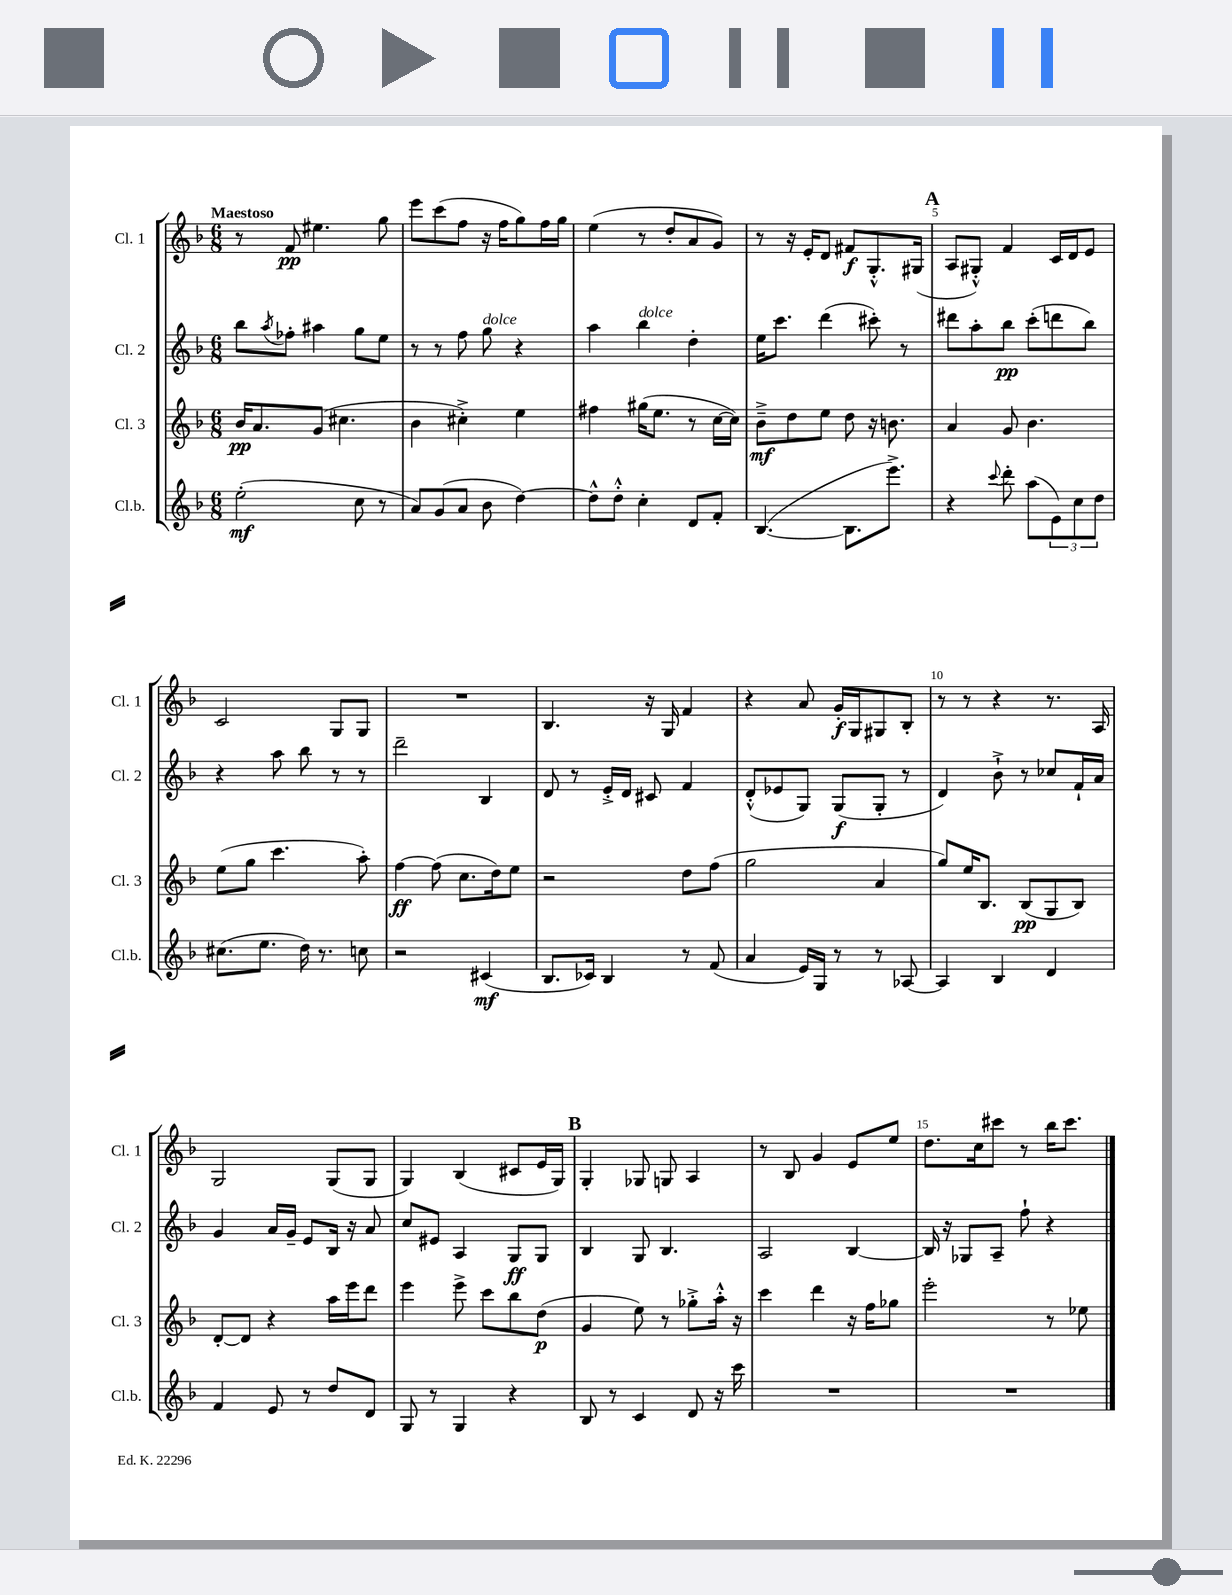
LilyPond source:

<<
\new StaffGroup <<
\new Staff = "s0" \with { instrumentName = "Cl. 1" shortInstrumentName = "Cl. 1" } {
    \clef treble \key f \major \numericTimeSignature \time 6/8 \tempo "Maestoso"
    r8 f'8\pp eis''4. g''8 |
    e'''8 c'''8( f''8 r16 f''16 g''8) f''16 g''16 |
    e''4( r8 d''8-. a'8 g'8) |
    r8 r16 e'16-. d'8 fis'8\f g8.-.-^ gis16( |
    \mark \markup { \bold "A" } a8 gis8-.-^) f'4 c'16 d'16 e'8 |
    c'2 g8 g8 |
    R2. |
    bes4. r16 g16 f'4 |
    r4 a'8 g'16-.\f g16 gis8 bes8-. |
    r8 r8 r4 r8. a16 |
    g2 g8( g8 |
    g4) bes4( cis'8 e'16 g16) |
    \mark \markup { \bold "B" } g4-. ges8 g8 a4 |
    r8 bes8 g'4 e'8 e''8 |
    d''8. c''16 cis'''8 r8 bes''16 cis'''8. \bar "|." |
}
\new Staff = "s1" \with { instrumentName = "Cl. 2" shortInstrumentName = "Cl. 2" } {
    \clef treble \key f \major \numericTimeSignature \time 6/8
    bes''8 \acciaccatura { a''8 } fes''8-. ais''4 g''8 e''8 |
    r8 r8 f''8 g''8^\markup { \italic "dolce" } r4 |
    a''4 bes''4^\markup { \italic "dolce" } d''4-. |
    e''16 c'''8. d'''4( cis'''8-.) r8 |
    \mark \markup { \bold "A" } dis'''8 a''8-. bes''8\pp c'''8-.( d'''8 bes''8) |
    r4 a''8 bes''8 r8 r8 |
    d'''2-- bes4 |
    d'8 r8 e'16-.-> d'16 cis'8 f'4 |
    d'8-.-^( ees'8 g8) g8\f( g8-. r8 |
    d'4) bes'8-!-> r8 ces''8 f'16-! a'16 |
    g'4 a'16 g'16-- e'8 bes16 r16 a'8 |
    c''8 eis'8 a4 g8\ff g8 |
    \mark \markup { \bold "B" } bes4 g8 bes4. |
    a2 bes4~ |
    bes16 r16 ges8 a8-- f''8-! r4 \bar "|." |
}
\new Staff = "s2" \with { instrumentName = "Cl. 3" shortInstrumentName = "Cl. 3" } {
    \clef treble \key f \major \numericTimeSignature \time 6/8
    bes'16\pp a'8. g'8( cis''4. |
    bes'4 cis''4-.->) e''4 |
    fis''4 gis''16( e''8. r8 c''16~ c''16) |
    bes'8--->\mf d''8 e''8 d''8 r16 b'8. |
    \mark \markup { \bold "A" } a'4 g'8 bes'4. |
    e''8( g''8 c'''4. a''8-.) |
    f''4~\ff f''8( c''8. d''16) e''8 |
    r2 d''8 f''8( |
    g''2 a'4 |
    g''8) e''16 bes8. bes8\pp( g8 bes8) |
    d'8~-. d'8 r4 a''16 e'''16 d'''8 |
    e'''4 e'''8-> c'''8 bes''8 d''8\p( |
    \mark \markup { \bold "B" } g'4 e''8) r8 ges''8-.-> a''16-.-^ r16 |
    c'''4 d'''4 r16 f''16 ges''8 |
    e'''2-. r8 ees''8 \bar "|." |
}
\new Staff = "s3" \with { instrumentName = "Cl.b." shortInstrumentName = "Cl.b." } {
    \clef treble \key f \major \numericTimeSignature \time 6/8
    e''2-.\mf( c''8 r8 |
    a'8) g'8( a'8 bes'8 d''4~) |
    d''8-^ d''8-.-^ c''4-. d'8 f'8-. |
    bes4.~( bes8. e'''8.->) |
    \mark \markup { \bold "A" } r4 \appoggiatura { c'''8 } d'''8-. a''8( \tuplet 3/2 { e'8) c''8 d''8 } |
    cis''8.( e''8. d''16) r8. c''8 |
    r2 cis'4\mf( |
    bes8. ces'16) bes4 r8 f'8( |
    a'4 e'16) g16 r8 r8 aes8~ |
    aes4 bes4 d'4 |
    f'4 e'8 r8 d''8 d'8 |
    g8 r8 g4 r4 |
    \mark \markup { \bold "B" } bes8 r8 c'4 d'8 r16 c'''16 |
    R2. |
    R2. \bar "|." |
}
>>
>>
\layout { \context { \Score \override BarNumber.break-visibility = ##(#f #t #t) barNumberVisibility = #(every-nth-bar-number-visible 5) } }
